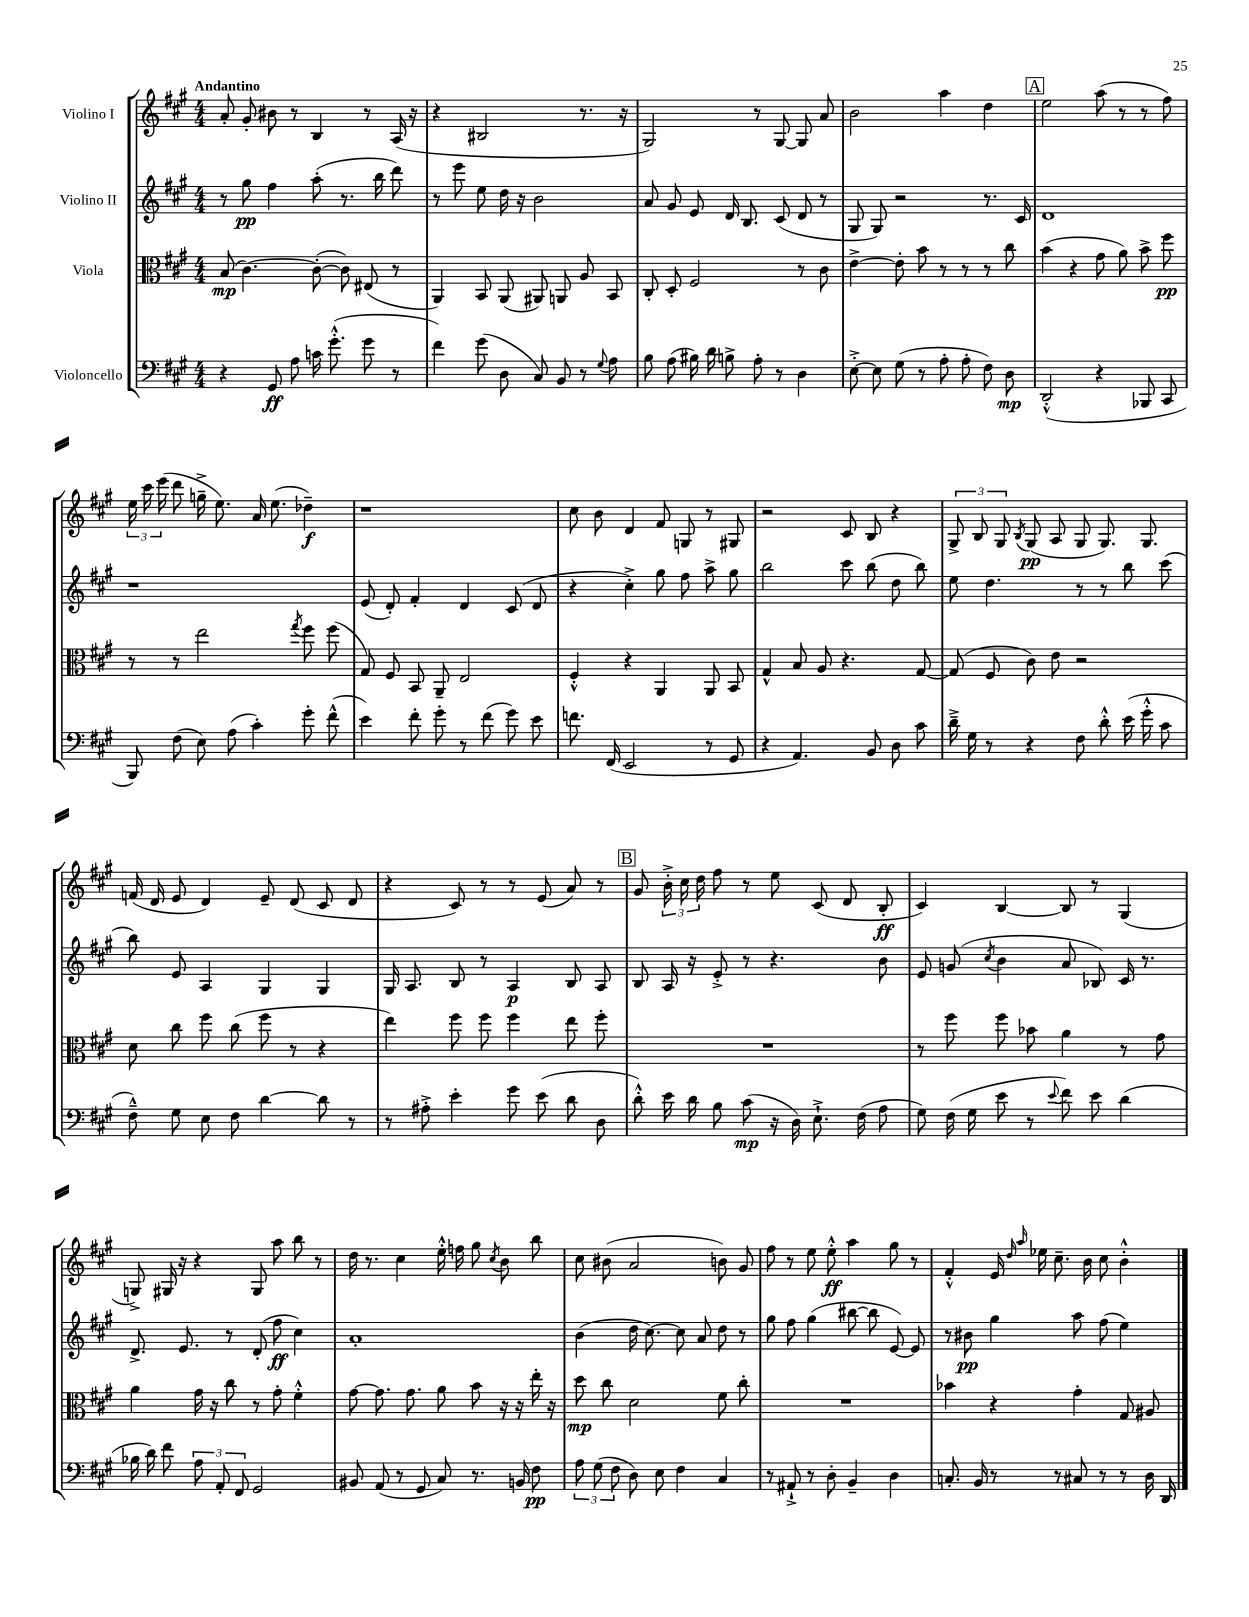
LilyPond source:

<<
\new StaffGroup <<
\new Staff = "s0" \with { instrumentName = "Violino I" } {
    \clef treble \key a \major \numericTimeSignature \time 4/4 \tempo "Andantino"
    \autoBeamOff a'8-. gis'8-. bis'8 r8 b4 r8 a16( r16 |
    r4 bis2 r8. r16 |
    gis2) r8 gis8~ gis8 a'8 |
    b'2 a''4 d''4 |
    \mark \markup { \box "A" } e''2 a''8( r8 r8 fis''8) |
    \tuplet 3/2 { e''16 cis'''16 e'''16( } d'''8 g''16---> e''8.) a'16 e''8.( des''4--\f) |
    r1 |
    cis''8 b'8 d'4 fis'8 g8 r8 gis8 |
    r2 cis'8 b8 r4 |
    \tuplet 3/2 { gis8-> b8 gis8 } \acciaccatura { b8 } gis8\pp( a8 gis8 gis8.) gis8. |
    f'16( d'16 e'8 d'4) e'8-- d'8( cis'8 d'8 |
    r4 cis'8) r8 r8 e'8( a'8) r8 |
    \mark \markup { \box "B" } gis'8 \tuplet 3/2 { b'16-.-> cis''16 d''16 } fis''8 r8 e''8 cis'8( d'8 b8-.\ff |
    cis'4) b4~ b8 r8 gis4( |
    g8->) gis16 r16 r4 gis8 a''8 b''8 r8 |
    d''16 r8. cis''4 e''16-.-^ f''16 gis''8 \acciaccatura { cis''8 } b'8 b''8 |
    cis''8 bis'8( a'2 b'8) gis'8 |
    fis''8 r8 e''8 e''8-.-^\ff a''4 gis''8 r8 |
    fis'4-.-^ e'16 \grace { d''16 a''16 } ees''16 cis''8.-- b'16 cis''8 b'4-.-^ \bar "|." |
}
\new Staff = "s1" \with { instrumentName = "Violino II" } {
    \clef treble \key a \major \numericTimeSignature \time 4/4
    \autoBeamOff r8 gis''8\pp fis''4 a''8-.( r8. b''16 d'''8) |
    r8 e'''8 e''8 d''16 r16 b'2 |
    a'8 gis'8 e'8 d'16 b8. cis'8( d'8 r8 |
    gis8 gis8) r2 r8. cis'16 |
    \mark \markup { \box "A" } d'1 |
    r1 |
    e'8( d'8-.) fis'4-. d'4 cis'8( d'8 |
    r4 cis''4-.->) gis''8 fis''8 a''8-> gis''8 |
    b''2 cis'''8 b''8( d''8 b''8) |
    e''8 d''4. r8 r8 b''8 cis'''8( |
    b''8) e'8 a4 gis4 gis4 |
    gis16 a8. b8 r8 a4\p b8 a8 |
    \mark \markup { \box "B" } b8 a16 r16 e'8-.-> r8 r4. b'8 |
    e'8 g'8( \acciaccatura { cis''8 } b'4 a'8 bes8) cis'16 r8. |
    d'8.-> e'8. r8 d'8-.( fis''8\ff cis''4) |
    a'1-. |
    b'4( d''16 cis''8.~) cis''8 a'8 d''8 r8 |
    gis''8 fis''8 gis''4( bis''8~ bis''8 e'8~) e'8 |
    r8 bis'8\pp gis''4 a''8 fis''8( e''4) \bar "|." |
}
\new Staff = "s2" \with { instrumentName = "Viola" } {
    \clef alto \key a \major \numericTimeSignature \time 4/4
    \autoBeamOff b8\mp( cis'4.~) cis'8~-.( cis'8) eis8( r8 |
    a,4) b,8 a,8( ais,8) a,8 a8 b,8 |
    cis8-. d8-. fis2 r8 cis'8 |
    e'4~-> e'8-. b'8 r8 r8 r8 cis''8 |
    \mark \markup { \box "A" } b'4( r4 gis'8 a'8) b'8-> fis''8\pp |
    r8 r8 e''2 \acciaccatura { gis''8 } fis''8 fis''8( |
    gis8) fis8 b,8 a,8-- e2 |
    fis4-.-^ r4 a,4 a,8 b,8 |
    gis4-^ b8 a8 r4. gis8~ |
    gis8( fis8 cis'8) e'8 r2 |
    d'8 cis''8 fis''8 cis''8( fis''8 r8 r4 |
    e''4) fis''8 fis''8 fis''4 e''8 fis''8-. |
    \mark \markup { \box "B" } R1 |
    r8 fis''8 fis''8 bes'8 a'4 r8 gis'8 |
    a'4 gis'16 r16 cis''8 r8 gis'8-. fis'4-.-^ |
    gis'8~ gis'8. gis'8. a'8 b'8 r16 r16 e''16-. r16 |
    d''8\mp cis''8 d'2 fis'8 cis''8-. |
    R1 |
    bes'4 r4 gis'4-. gis8 ais8 \bar "|." |
}
\new Staff = "s3" \with { instrumentName = "Violoncello" } {
    \clef bass \key a \major \numericTimeSignature \time 4/4
    \autoBeamOff r4 gis,8\ff a8 c'16 gis'8.-.-^( gis'8 r8 |
    fis'4) gis'8( d8 cis8) b,8 r8 \appoggiatura { gis8 } a8 |
    b8 a8( bis16) d'16 b8-> a8-. r8 d4 |
    e8~-.-> e8 gis8( r8 a8-. a8-. fis8) d8\mp |
    \mark \markup { \box "A" } d,2-.-^( r4 bes,,8 cis,8 |
    b,,8) fis8( e8) a8( cis'4-.) gis'8-. fis'8-^( |
    e'4) fis'8-. gis'8-. r8 fis'8( gis'8) e'8 |
    f'8. fis,16( e,2 r8 gis,8 |
    r4 a,4.) b,8 d8 cis'8 |
    d'16---> gis16 r8 r4 fis8 d'8-.-^ e'16( gis'16-.-^ cis'8 |
    fis8---^) gis8 e8 fis8 d'4~ d'8 r8 |
    r8 ais8-.-> e'4-. gis'8 e'8( d'8 d8 |
    \mark \markup { \box "B" } d'8-.-^) e'16 d'16 b8 cis'8\mp( r16 d16) e8.-!-> fis16( a8 |
    gis8) fis16( gis16 e'8 r8 \appoggiatura { e'8 } fis'8) e'8 d'4( |
    bes16 d'16) fis'8 \tuplet 3/2 { a8 a,8-. fis,8 } gis,2 |
    bis,8 a,8( r8 gis,8 cis8) r8. b,16 fis8\pp |
    \tuplet 3/2 { a8 gis8( fis8 } d8) e8 fis4 cis4 |
    r8 ais,8-!-> r8 d8-. b,4-- d4 |
    c8.-. b,16 r8 r8 cis8 r8 r8 d16 d,16 \bar "|." |
}
>>
>>
\layout { \context { \Score \remove "Bar_number_engraver" } }
